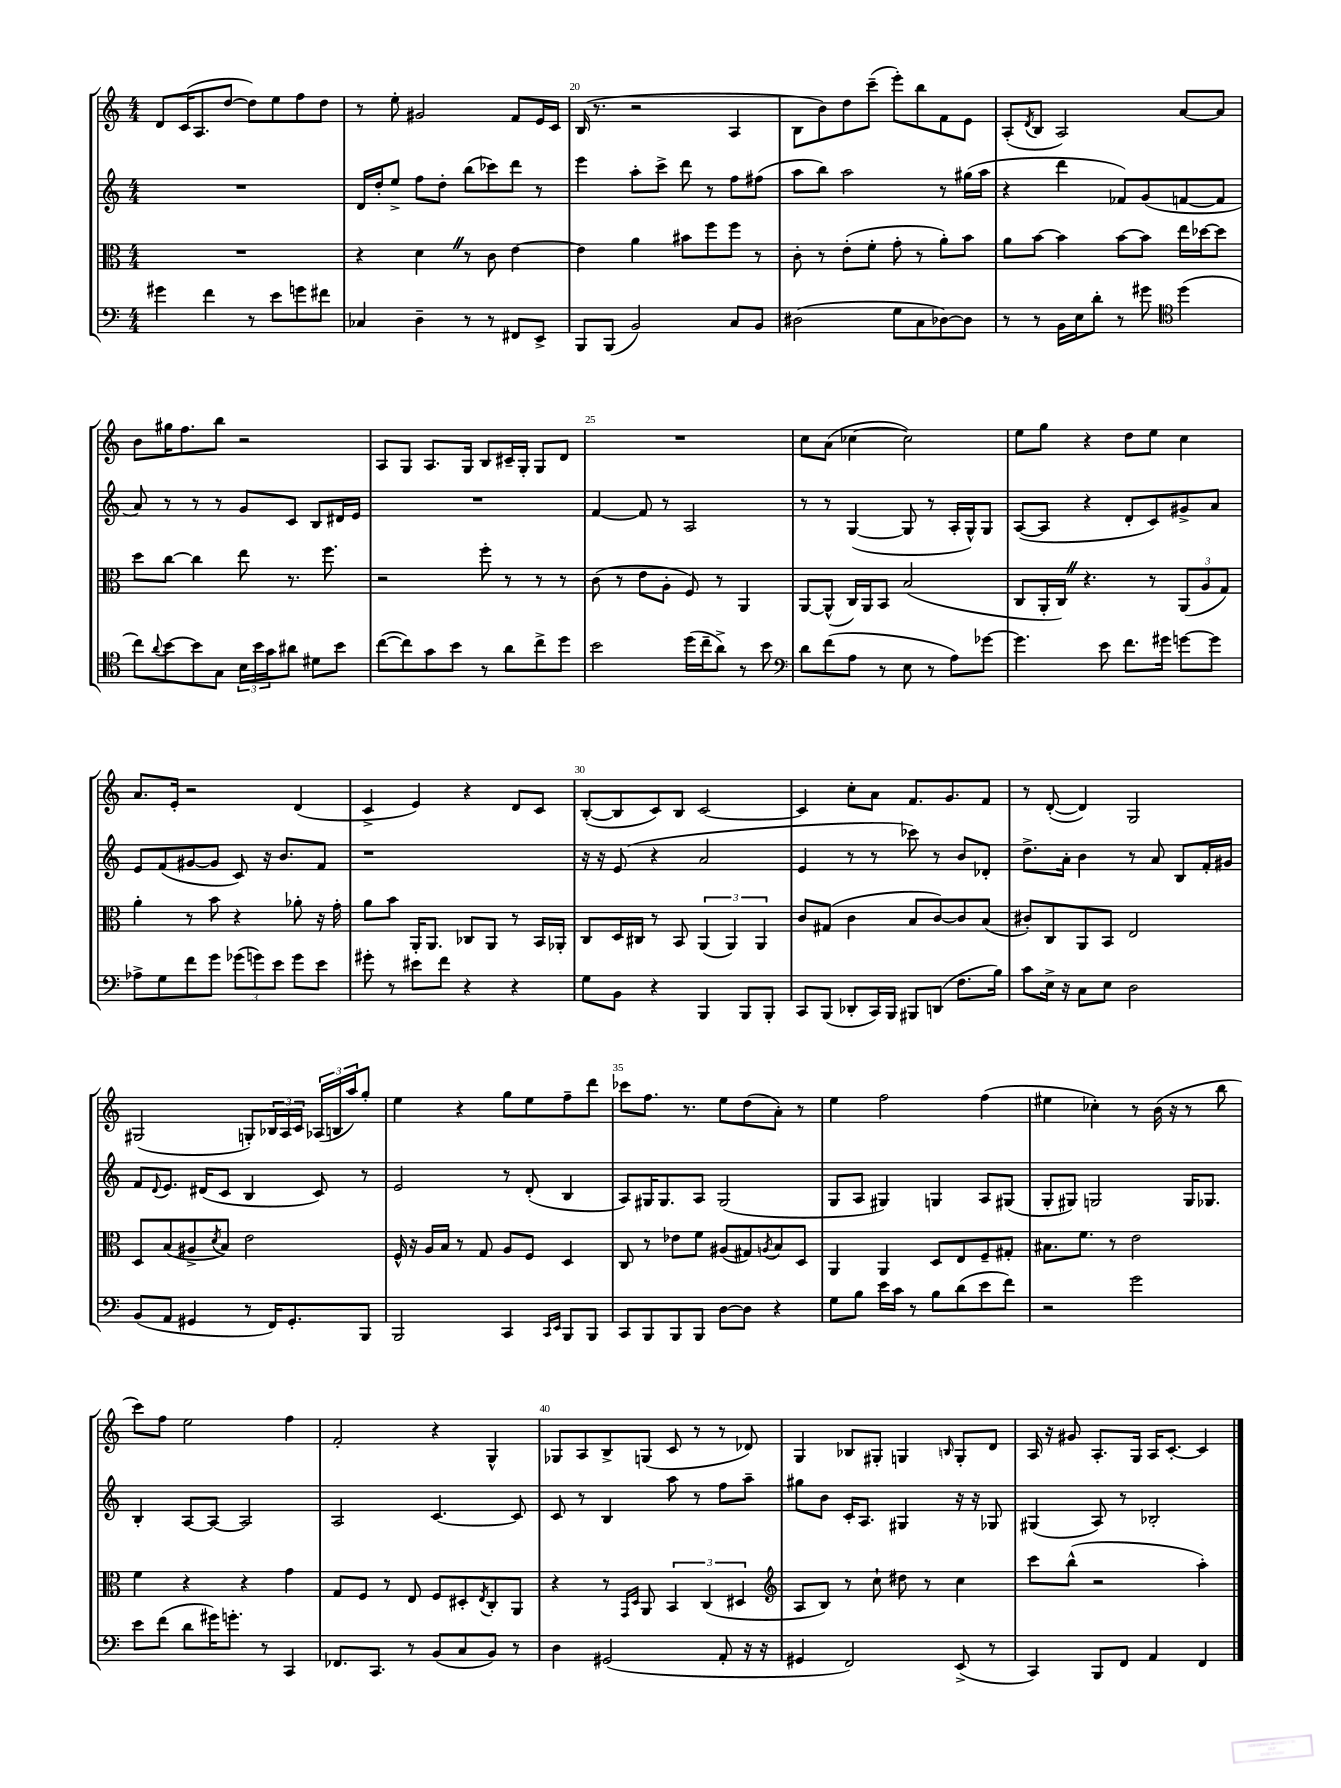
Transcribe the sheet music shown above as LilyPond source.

<<
\new StaffGroup <<
\new Staff = "s0" {
    \clef treble \key c \major \numericTimeSignature \time 4/4
    d'8 c'16( a8. d''8~ d''8) e''8 f''8 d''8 |
    r8 e''8-. gis'2 f'8 e'16 c'16 |
    b16( r8. r2 a4 |
    b8 b'8) d''8 c'''8--( e'''8-.) b''8 f'8 e'8 |
    a8-.( \acciaccatura { d'8 } b8 a2) a'8~ a'8 |
    b'8 gis''16 f''8. b''8 r2 |
    a8 g8 a8. g16 b8 cis'16-- g16-. g8 d'8 |
    R1 |
    c''8 a'8( ces''4~ ces''2) |
    e''8 g''8 r4 d''8 e''8 c''4 |
    a'8. e'16-. r2 d'4( |
    c'4-> e'4) r4 d'8 c'8 |
    b8~-.( b8 c'8) b8 c'2~ |
    c'4 c''8-. a'8 f'8. g'8. f'8 |
    r8 d'8~-.( d'4) g2 |
    gis2( g8-.) \tuplet 3/2 { bes16 a16 c'16 } \tuplet 3/2 { aes16( b16 a''16) } g''8-. |
    e''4 r4 g''8 e''8 f''8-- d'''8 |
    ces'''8 f''8. r8. e''8 d''8( a'8-.) r8 |
    e''4 f''2 f''4( |
    eis''4 ces''4-.) r8 b'16( r16 r8 b''8 |
    c'''8) f''8 e''2 f''4 |
    f'2-. r4 g4-^ |
    ges8 a8 b8-> g8( c'8 r8 r8 des'8) |
    g4 bes8 gis8-. g4 \grace { b16 } g8-. d'8 |
    a16 r16 gis'8 a8.-. g16 a16 c'8.~-. c'4 \bar "|." |
}
\new Staff = "s1" {
    \clef treble \key c \major \numericTimeSignature \time 4/4
    R1 |
    d'16 d''16-. e''8-> f''8 d''8-. b''8( ces'''8) d'''8 r8 |
    e'''4 a''8-. c'''8-> d'''8 r8 f''8 fis''8( |
    a''8 b''8) a''2 r8 gis''16( a''16 |
    r4 d'''4 fes'8) g'8( f'8~ f'8 |
    a'8) r8 r8 r8 g'8 c'8 b8 dis'16 e'16 |
    R1 |
    f'4~ f'8 r8 a2 |
    r8 r8 g4~( g8 r8 a16-. g16-^) g8 |
    a8~( a8 r4 d'8-. c'8) gis'8-> a'8 |
    e'8 f'8( gis'8~ gis'8 c'8) r16 b'8. f'8 |
    r1 |
    r16 r16 e'8( r4 a'2 |
    e'4 r8 r8 ces'''8) r8 b'8 des'8-. |
    d''8.-> a'16-. b'4 r8 a'8 b8 f'16-. gis'16 |
    f'8 \appoggiatura { d'8 } e'8. dis'16( c'8 b4 c'8) r8 |
    e'2 r8 d'8-.( b4 |
    a8) gis16 gis8. a8 gis2( |
    g8 a8 gis4) g4 a8 gis8( |
    g8-. gis8) g2 g16 ges8. |
    b4-. a8~ a8~ a2 |
    a2 c'4.~ c'8 |
    c'8 r8 b4 a''8 r8 f''8 a''8-- |
    gis''8 b'8 c'16-. a8. gis4 r16 r16 ges8 |
    gis4( a8) r8 bes2-. \bar "|." |
}
\new Staff = "s2" {
    \clef alto \key c \major \numericTimeSignature \time 4/4
    R1 |
    r4 d'4 \once \override BreathingSign.text = \markup { \musicglyph "scripts.caesura.straight" } \breathe r8 c'8 e'4~ |
    e'4 a'4 bis'8 f''8 f''8 r8 |
    c'8-. r8 e'8-.( f'8-. g'8-. r8 a'8-.) b'8 |
    a'8 b'8~ b'4 b'8~ b'8 e''16 des''16~ des''8 |
    d''8 c''8~ c''4 e''8 r8. f''8. |
    r2 f''8-. r8 r8 r8 |
    c'8( r8 e'8 a8-. f8) r8 a,4 |
    a,8~ a,8-^( c16) a,16 b,8 b2( |
    c8 a,16-. c16) \once \override BreathingSign.text = \markup { \musicglyph "scripts.caesura.straight" } \breathe r4. r8 \tuplet 3/2 { a,8( a8 g8) } |
    a'4-. r8 b'8 r4 aes'8-. r16 g'16-. |
    a'8 b'8 a,16-. a,8. ces8 a,8 r8 b,16 aes,16-. |
    c8 d16 cis16 r8 b,8 \tuplet 3/2 { a,4( a,4) a,4 } |
    c'8 gis8( c'4 b8 c'8~) c'8 b8( |
    cis'8-.) c8 a,8 b,8 e2 |
    d8 b8( ais8-> \acciaccatura { d'8 } b8) e'2 |
    f16-^ r16 a16 b16 r8 g8 a8 f8 d4 |
    c8 r8 ees'8 f'8 ais8( gis8) \acciaccatura { a8 } b8 d8 |
    a,4 a,4 d8 e8 f8-- gis8-. |
    bis8. f'8. r8 e'2 |
    f'4 r4 r4 g'4 |
    g8 f8 r8 e8 f8 dis8-. \acciaccatura { e8 } c8-. a,8 |
    r4 r8 \grace { g,16 d16 } a,8 \tuplet 3/2 { b,4 c4( dis4 } |
    \clef treble a8 b8) r8 c''8-! dis''8 r8 c''4 |
    c'''8 b''8-^( r2 a''4-.) \bar "|." |
}
\new Staff = "s3" {
    \clef bass \key c \major \numericTimeSignature \time 4/4
    gis'4 f'4 r8 e'8 g'8 fis'8 |
    ces4 d4-- r8 r8 fis,8 e,8-> |
    b,,8 b,,8( b,2) c8 b,8 |
    dis2( g8 c8 des8~) des8 |
    r8 r8 b,16 e16 d'8-. r8 gis'8 \clef tenor d''4( |
    c''8) \appoggiatura { a'8 } b'8~ b'8 g8 \tuplet 3/2 { b16 b'16 g'16 } ais'8 dis'8 b'8 |
    c''8~( c''8) g'8 b'8 r8 a'8 c''8-> d''8 |
    b'2 d''16( c''16-- a'8->) r8 b'8 |
    \clef bass d'8 f'8( a8 r8 e8 r8 a8) ges'8~ |
    ges'4. e'8 f'8. gis'16 g'8~ g'8 |
    aes8-> g8 f'8 g'8 \tuplet 3/2 { ges'8( g'8) e'8 } g'8 e'8 |
    gis'8-. r8 eis'8 f'8 r4 r4 |
    g8 b,8 r4 b,,4 b,,8 b,,8-. |
    c,8 b,,8( des,8-. c,16) b,,16 bis,,8 d,8( f8. b16) |
    c'8 e16-> r16 c8 e8 d2 |
    b,8( a,8 gis,4 r8 f,16) gis,8.-. b,,8 |
    b,,2 c,4 \grace { c,16 e,16 } b,,8 b,,8 |
    c,8 b,,8 b,,8 b,,8 d8~ d8 r4 |
    g8 b8 e'16 c'16 r8 b8 d'8( e'8 f'8) |
    r2 g'2 |
    e'8 f'8( d'8 gis'16) g'8.-. r8 c,4 |
    fes,8. c,8. r8 b,8( c8 b,8) r8 |
    d4 gis,2( a,8-. r16 r16 |
    gis,4 f,2) e,8->( r8 |
    c,4) b,,8 f,8 a,4 f,4 \bar "|." |
}
>>
>>
\layout { \context { \Score currentBarNumber = #18 \override BarNumber.break-visibility = ##(#f #t #t) barNumberVisibility = #(every-nth-bar-number-visible 5) } }
